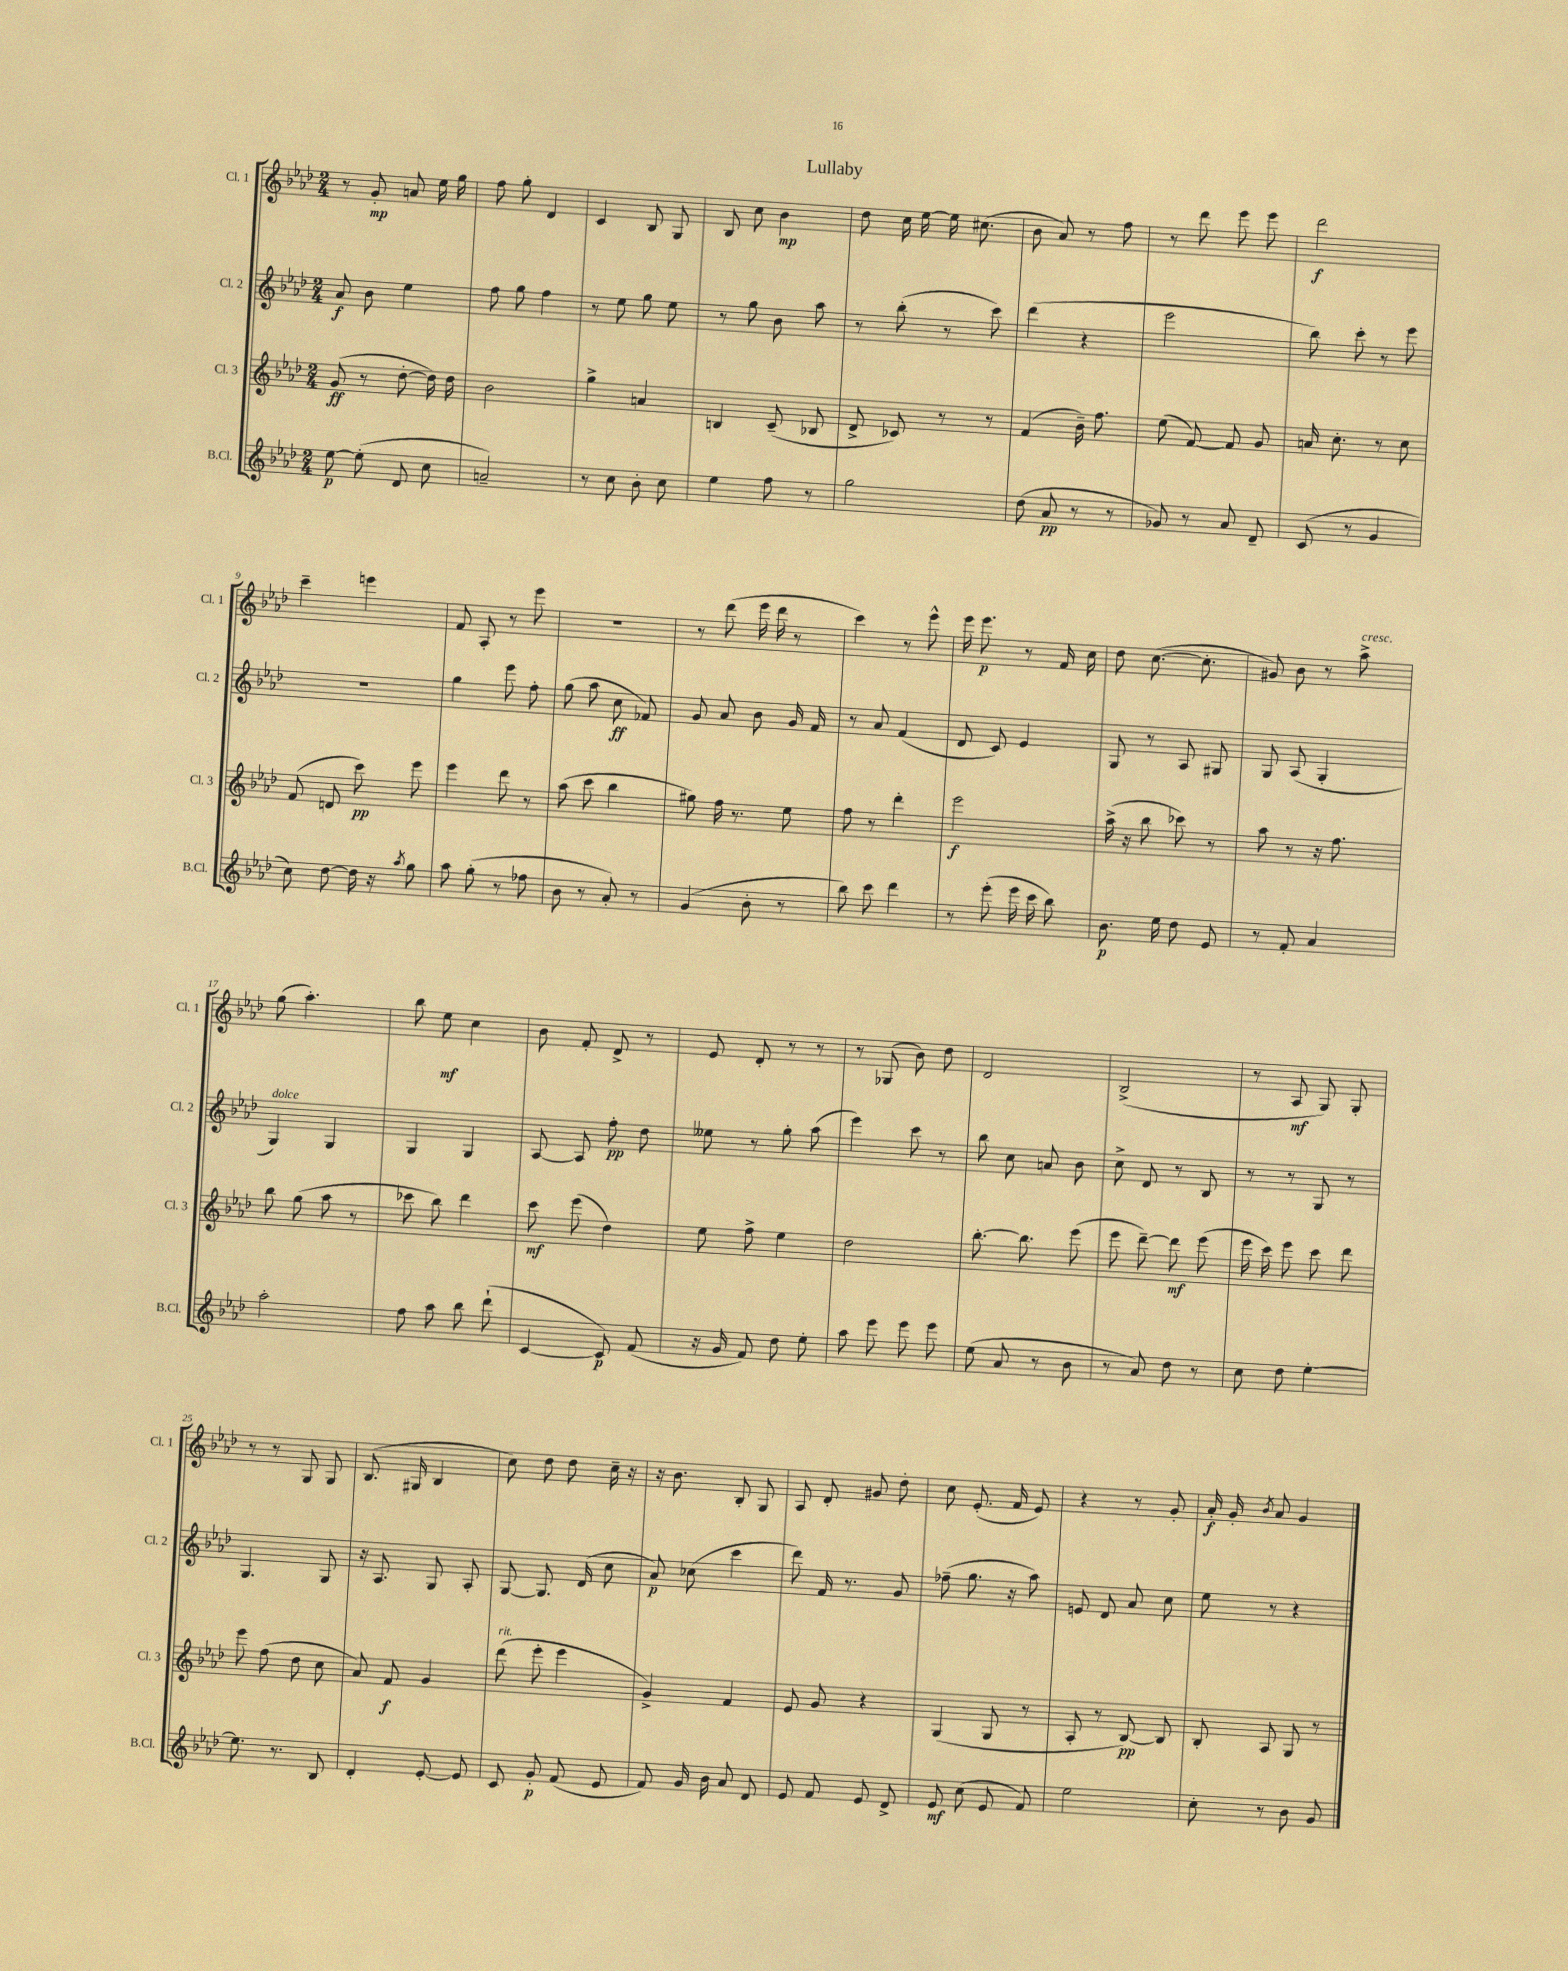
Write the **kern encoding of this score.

**kern	**dynam	**kern	**dynam	**kern	**dynam	**kern	**dynam
*part4	*part4	*part3	*part3	*part2	*part2	*part1	*part1
*staff4	*staff4	*staff3	*staff3	*staff2	*staff2	*staff1	*staff1
*I"B.Cl.	*	*I"Cl. 3	*	*I"Cl. 2	*	*I"Cl. 1	*
*I'B.Cl.	*	*I'Cl. 3	*	*I'Cl. 2	*	*I'Cl. 1	*
*clefG2	*	*clefG2	*	*clefG2	*	*clefG2	*
*k[b-e-a-d-]	*	*k[b-e-a-d-]	*	*k[b-e-a-d-]	*	*k[b-e-a-d-]	*
*M2/4	*	*M2/4	*	*M2/4	*	*M2/4	*
=1	=1	=1	=1	=1	=1	=1	=1
[8ee-\	p	(8g/	ff	8a-/	f	8r	.
(8ee-'\]	.	8r	.	8b-\	.	8g'/	mp
8d-/	.	[8dd-'\	.	4ee-\	.	8an/	.
8cc\	.	16dd-\])	.	.	.	16ee-\	.
.	.	16dd-\	.	.	.	16gg\	.
=2	=2	=2	=2	=2	=2	=2	=2
2an~/)	.	2b-\	.	8ff\	.	8ff\	.
.	.	.	.	8gg\	.	8gg'\	.
.	.	.	.	4ff\	.	4d-/	.
=3	=3	=3	=3	=3	=3	=3	=3
8r	.	4gg^\	.	8r	.	4c/	.
8cc\	.	.	.	8ee-\	.	.	.
8b-'\	.	4an/	.	8gg\	.	8B-/	.
8cc\	.	.	.	8ee-\	.	8G/	.
=4	=4	=4	=4	=4	=4	=4	=4
4ee-\	.	4Bn/	.	8r	.	8B-/	.
.	.	.	.	8gg\	.	8cc\	.
8ff\	.	(8c~/	.	8b-\	.	4b-\	mp
8r	.	8B-X/	.	8aa-\	.	.	.
=5	=5	=5	=5	=5	=5	=5	=5
2gg\	.	8d-^/	.	8r	.	8dd-\	.
.	.	8c-X/)	.	(8bb-'\	.	16cc\	.
.	.	.	.	.	.	[16ee-\	.
.	.	8r	.	8r	.	16ee-\]	.
.	.	.	.	.	.	(8.cc#X\	.
.	.	8r	.	8ccc\)	.	.	.
=6	=6	=6	=6	=6	=6	=6	=6
(8dd-\	.	(4f/	.	(4ddd-\	.	8b-\	.
8a-/	pp	.	.	.	.	8a-/)	.
8r	.	16b-~\)	.	4r	.	8r	.
.	.	8.ff\	.	.	.	.	.
8r	.	.	.	.	.	8ff\	.
=7	=7	=7	=7	=7	=7	=7	=7
8g-X/)	.	(8ee-\	.	2eee-\	.	8r	.
8r	.	[8f/)	.	.	.	8ddd-\	.
8a-/	.	8f/]	.	.	.	8eee-\	.
8d-~/	.	8g/	.	.	.	8eee-\	.
=8	=8	=8	=8	=8	=8	=8	=8
(8c/	.	16an/	.	8bb-\)	.	2ddd-\	f
.	.	8.cc'\	.	.	.	.	.
8r	.	.	.	8ccc'\	.	.	.
4g/	.	8r	.	8r	.	.	.
.	.	8cc\	.	8eee-\	.	.	.
!!LO:LB:g=z
=9	=9	=9	=9	=9	=9	=9	=9
8cc\)	.	(8f/	.	2r	.	4ccc~\	.
[8dd-\	.	8dn/	.	.	.	.	.
16dd-\]	.	8ccc\)	pp	.	.	4eeen\	.
16r	.	.	.	.	.	.	.
8qaa-/	.	.	.	.	.	.	.
8gg\	.	8eee-\	.	.	.	.	.
=10	=10	=10	=10	=10	=10	=10	=10
8aa-\	.	4eee-\	.	4gg\	.	8f/	.
(8gg'\	.	.	.	.	.	8A-'/	.
8r	.	8ddd-\	.	8eee-\	.	8r	.
8ff-X\	.	8r	.	8ff'\	.	8eee-\	.
=11	=11	=11	=11	=11	=11	=11	=11
8b-\	.	(8aa-\	.	(8gg\	.	2r	.
8r	.	8ccc\	.	8aa-\	.	.	.
8a-'/)	.	4bb-\	.	8cc\	ff	.	.
8r	.	.	.	8f-X/)	.	.	.
=12	=12	=12	=12	=12	=12	=12	=12
(4g/	.	8gg#X\)	.	8g/	.	8r	.
.	.	16ff\	.	8a-/	.	(8ddd-\	.
.	.	8.r	.	.	.	.	.
8b-'\	.	.	.	8b-\	.	16eee-\	.
.	.	.	.	.	.	16ddd-\	.
8r	.	8ee-\	.	16g/	.	8r	.
.	.	.	.	16f/	.	.	.
=13	=13	=13	=13	=13	=13	=13	=13
8bb-\)	.	8ff\	.	8r	.	4ccc\)	.
8ccc\	.	8r	.	8a-/	.	.	.
4ddd-\	.	4ddd-'\	.	(4f/	.	8r	.
.	.	.	.	.	.	8eee-^^\	.
=14	=14	=14	=14	=14	=14	=14	=14
8r	.	2eee-\	f	8d-/	.	16eee-\	.
.	.	.	.	.	.	8.eee-\	p
(8eee-'\	.	.	.	8c/)	.	.	.
16eee-\	.	.	.	4e-/	.	8r	.
16ccc\	.	.	.	.	.	.	.
8bb-\)	.	.	.	.	.	16f/	.
.	.	.	.	.	.	16cc\	.
=15	=15	=15	=15	=15	=15	=15	=15
8.b-\	p	(16aa-^\	.	8G/	.	8dd-\	.
.	.	16r	.	.	.	.	.
.	.	8bb-\	.	8r	.	([8.cc\	.
16ee-\	.	.	.	.	.	.	.
8dd-\	.	8ccc-X\)	.	8A-/	.	.	.
.	.	.	.	.	.	8.cc'\]	.
8e-/	.	8r	.	8G#X/	.	.	.
=16	=16	=16	=16	=16	=16	=16	=16
8r	.	8aa-\	.	8G/	.	8g#X/)	.
8f'/	.	8r	.	(8A-/	.	8b-\	.
4a-/	.	16r	.	4G'/	.	8r	.
.	.	8.ff\	.	.	.	.	.
!	!	!	!	!	!	!LO:TX:a:i:t=cresc.	!
.	.	.	.	.	.	8aa-^\	.
!!LO:LB:g=z
=17	=17	=17	=17	=17	=17	=17	=17
!	!	!	!	!LO:TX:a:i:t=dolce	!	!	!
2aa-'\	.	8bb-\	.	4G/)	.	(8gg\	.
.	.	(8gg\	.	.	.	4.aa-'\)	.
.	.	8aa-\	.	4G/	.	.	.
.	.	8r	.	.	.	.	.
=18	=18	=18	=18	=18	=18	=18	=18
8ff\	.	8ccc-X\	.	4G/	.	8bb-\	.
8aa-\	.	8bb-\)	.	.	.	8ee-\	mf
8bb-\	.	4ddd-\	.	4G/	.	4cc\	.
(8ddd-`\	.	.	.	.	.	.	.
=19	=19	=19	=19	=19	=19	=19	=19
[4c/	.	8ccc\	mf	[8A-/	.	8b-\	.
.	.	(8eee-\	.	8A-/]	.	8f'/	.
8c/])	p	4dd-\)	.	8ff'\	pp	8d-^/	.
(8f/	.	.	.	8dd-\	.	8r	.
=20	=20	=20	=20	=20	=20	=20	=20
16r	.	8ee-\	.	8ee--X\	.	8e-/	.
16g/	.	.	.	.	.	.	.
8f/)	.	8ff^\	.	8r	.	8d-'/	.
8dd-\	.	4ee-\	.	8gg'\	.	8r	.
8ee-'\	.	.	.	(8aa-\	.	8r	.
=21	=21	=21	=21	=21	=21	=21	=21
8aa-\	.	2dd-\	.	4eee-\)	.	8r	.
8eee-\	.	.	.	.	.	(8G-X/	.
8eee-\	.	.	.	8ccc\	.	8b-\)	.
8eee-\	.	.	.	8r	.	8dd-\	.
=22	=22	=22	=22	=22	=22	=22	=22
(8ee-\	.	[8.bb-'\	.	8bb-\	.	2d-/	.
8a-/	.	.	.	8cc\	.	.	.
.	.	8.bb-\]	.	.	.	.	.
8r	.	.	.	8an/	.	.	.
8b-\	.	(8eee-\	.	8b-\	.	.	.
=23	=23	=23	=23	=23	=23	=23	=23
8r	.	8eee-\	.	8cc^\	.	(2B-^/	.
8a-/)	.	[8ddd-~\)	.	8d-/	.	.	.
8dd-\	.	8ddd-\]	mf	8r	.	.	.
8r	.	(8eee-\	.	8B-/	.	.	.
=24	=24	=24	=24	=24	=24	=24	=24
8cc\	.	16eee-\	.	8r	.	8r	.
.	.	16ccc\)	.	.	.	.	.
8dd-\	.	8eee-\	.	8r	.	8A-/	mf
[4ee-'\	.	8ccc\	.	8G/	.	8G/)	.
.	.	8ddd-\	.	8r	.	8G'/	.
!!LO:LB:g=z
=25	=25	=25	=25	=25	=25	=25	=25
8.ee-\]	.	8eee-\	.	4.G/	.	8r	.
.	.	(8ff\	.	.	.	8r	.
8.r	.	.	.	.	.	.	.
.	.	8dd-\	.	.	.	8G/	.
8B-/	.	8cc\	.	8G/	.	8G/	.
=26	=26	=26	=26	=26	=26	=26	=26
4d-'/	.	8a-/)	.	16r	.	(8.B-/	.
.	.	.	.	8.A-/	.	.	.
.	.	8f/	f	.	.	.	.
.	.	.	.	.	.	16G#X/	.
[8e-'/	.	4g/	.	8G/	.	4B-/	.
8e-/]	.	.	.	8A-'/	.	.	.
=27	=27	=27	=27	=27	=27	=27	=27
!	!	!LO:TX:a:i:t=rit.	!	!	!	!	!
8c/	.	(8ddd-\	.	[8G/	.	8cc\)	.
8g'/	p	8eee-'\	.	8.G/]	.	8dd-\	.
(8f/	.	4eee-\	.	.	.	8dd-\	.
.	.	.	.	(16d-/	.	.	.
8e-/	.	.	.	8cc\	.	16cc~\	.
.	.	.	.	.	.	16r	.
=28	=28	=28	=28	=28	=28	=28	=28
8f/)	.	4g^/)	.	8a-/)	p	16r	.
.	.	.	.	.	.	8.b-\	.
16g/	.	.	.	(8cc-X\	.	.	.
16b-\	.	.	.	.	.	.	.
8a-/	.	4f/	.	4ccc\	.	8B-'/	.
8d-/	.	.	.	.	.	8G/	.
=29	=29	=29	=29	=29	=29	=29	=29
8e-/	.	8e-/	.	8ddd-\)	.	8A-/	.
8f/	.	8g/	.	16f/	.	8d-'/	.
.	.	.	.	8.r	.	.	.
8e-/	.	4r	.	.	.	8g#X/	.
8d-^/	.	.	.	8g/	.	8dd-'\	.
=30	=30	=30	=30	=30	=30	=30	=30
8e-/	mf	(4G/	.	(8ff-X~\	.	8cc\	.
(8cc\	.	.	.	8.gg\	.	(8.e-'/	.
8e-/	.	8G/	.	.	.	.	.
.	.	.	.	16r	.	16f/	.
8f/)	.	8r	.	8aa-\)	.	8e-/)	.
=31	=31	=31	=31	=31	=31	=31	=31
2ee-\	.	8A-'/	.	8en/	.	4r	.
.	.	8r	.	8d-/	.	.	.
.	.	[8B-/)	pp	8a-/	.	8r	.
.	.	8B-/]	.	8cc\	.	8g'/	.
=32	=32	=32	=32	=32	=32	=32	=32
8cc'\	.	8B-'/	.	8ee-\	.	16a-'/	f
.	.	.	.	.	.	16g'/	.
.	.	.	.	.	.	8qb-/	.
8r	.	8A-/	.	8r	.	8a-/	.
8b-\	.	8G/	.	4r	.	4g/	.
8g/	.	8r	.	.	.	.	.
==	==	==	==	==	==	==	==
*-	*-	*-	*-	*-	*-	*-	*-
